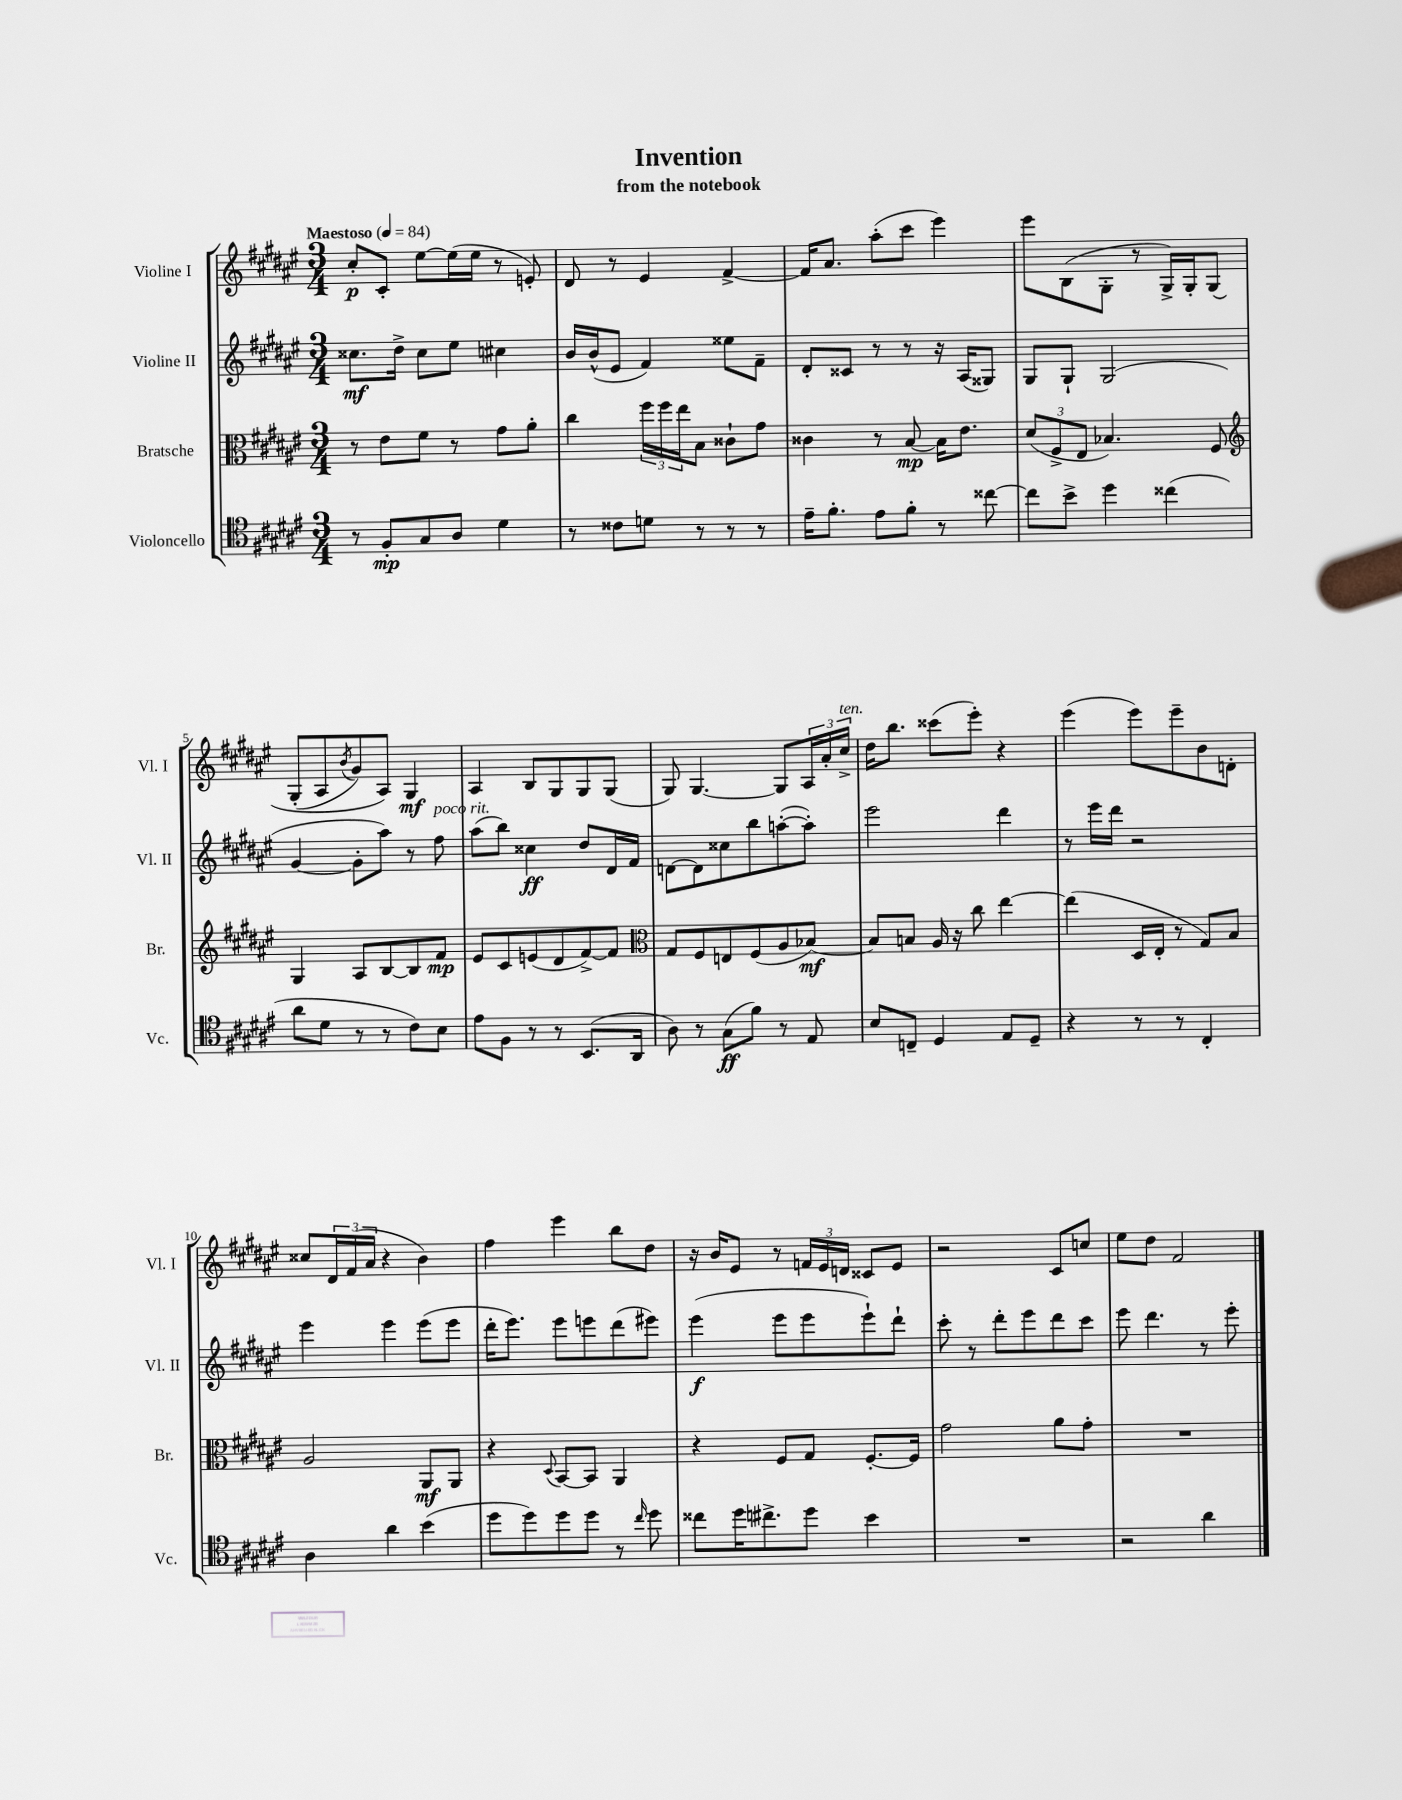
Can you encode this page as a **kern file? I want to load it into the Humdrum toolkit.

**kern	**kern	**kern	**kern
*staff4	*staff3	*staff2	*staff1
*clefC4	*clefC3	*clefG2	*clefG2
*k[f#c#g#d#a#e#]	*k[f#c#g#d#a#e#]	*k[f#c#g#d#a#e#]	*k[f#c#g#d#a#e#]
*M3/4	*M3/4	*M3/4	*M3/4
*MM84	*MM84	*MM84	*MM84
8r	8r	8.cc##	8cc#'
8F#'	8e#	.	8c#'
.	.	16dd#^	.
8G#	8f#	8cc##	[8ee#
8A#	8r	8ee#	(16ee#]
.	.	.	16ee#
4d#	8g#	4cc#	8r
.	8a#'	.	8e')
=	=	=	=
8r	4cc#	16b	8d#
.	.	(16b^^	.
8c##	.	8e#	8r
8d	24ff#	4f#)	4e#
.	24ff#	.	.
.	24ee#	.	.
8r	8B	.	.
8r	8c##`	8ee##	[4f#^
8r	8g#	8f#~	.
=	=	=	=
16e#~	4c##	8d#'	16f#]
8.f#'	.	.	8.a#
.	.	8c##	.
8e#	8r	8r	(8aa#'
8f#'	[8B	8r	8ccc#
8r	16B]	16r	4eee#)
.	8.e#	(16A#	.
[8cc##	.	8G##)	.
=	=	=	=
8cc##]	(12d#	8G#	8eee#
.	12F#^	.	.
8b^	.	8G#`	(8B
.	12E#	.	.
4dd#	4.B-)	(2G#	8G#'
.	.	.	8r
(4cc##	.	.	16G#^)
.	.	.	16G#'
.	8F#	.	&(8G#
=	=	=	=
*	*clefG2	*	*
8a#	4G#	[4g#	(8G#'
8d#	.	.	8A#
.	.	.	8qb
8r	8A#	8g#']	8g#)
8r	[8B	8aa#)	8A#&)
8c#)	8B]	8r	4G#
8B	8f#	8ff#	.
=	=	=	=
8e#	8e#	(8aa#	4A#
8F#	8c#	8bb)	.
8r	(8e	4cc##	8B
8r	8d#	.	8G#
(8.BB	[8f#^)	8dd#	8G#
.	8f#]	16d#	(8G#
16AA#	.	16f#	.
=	=	=	=
*	*clefC3	*	*
8A#)	8G#	[8d	8G#)
8r	8F#	8d]	[4.G#
(8G#	8E	8cc##	.
8f#)	(8F#	8bb	.
8r	8A#	([8aa'	8G#]
8E#	[8B-)	8aa'])	24A#
.	.	.	24a#'
.	.	.	24cc#^
=	=	=	=
8B	8B-]	2eee#	16dd#
.	.	.	8.bb
8C~	8B	.	.
4D#	16A#	.	(8ccc##
.	16r	.	.
.	8cc#	.	8eee#')
8E#	[4ee#	4ddd#	4r
8D#~	.	.	.
=	=	=	=
4r	(4ee#]	8r	(4eee#
.	.	16eee#	.
.	.	16ddd#	.
8r	16D#	2r	8eee#)
.	16E#'	.	.
8r	8r	.	8eee#~
4C#'	8G#)	.	8b
.	8B	.	8d'
=	=	=	=
4A#	2A#	4eee#	8cc##
.	.	.	24d#
.	.	.	(24f#
.	.	.	24a#
4a#	.	4eee#	4r
(4b	8AA#	(8eee#	4b)
.	8AA#	8eee#	.
=	=	=	=
8dd#	4r	16ddd#'	4ff#
.	.	8.eee#)	.
8dd#)	.	.	.
.	8qqD#	.	.
8dd#	[8BB	8eee#	4eee#
8dd#	8BB]	8eee	.
8r	4AA#	(8ddd#	8bb
16qqcc#	.	.	.
8dd#	.	8eee#)	8dd#
=	=	=	=
8cc##	4r	(4eee#	16r
.	.	.	16b
16dd#	.	.	8e#
8.cc#^	.	.	.
.	8F#	8eee#	8r
8dd#	8G#	8eee#	24f
.	.	.	24e#
.	.	.	24d
4b	[8.F#'	8eee#`)	8c##
.	.	8ddd#`	8e#
.	16F#]	.	.
=	=	=	=
2.r	2g#	8ccc#'	2r
.	.	8r	.
.	.	8ddd#'	.
.	.	8eee#	.
.	8a#	8ddd#	8c#
.	8g#'	8ccc#	8cc
=	=	=	=
2r	2.r	8eee#	8ee#
.	.	4.ddd#	8dd#
.	.	.	2f#
4a#	.	8r	.
.	.	8eee#'	.
==	==	==	==
*-	*-	*-	*-
